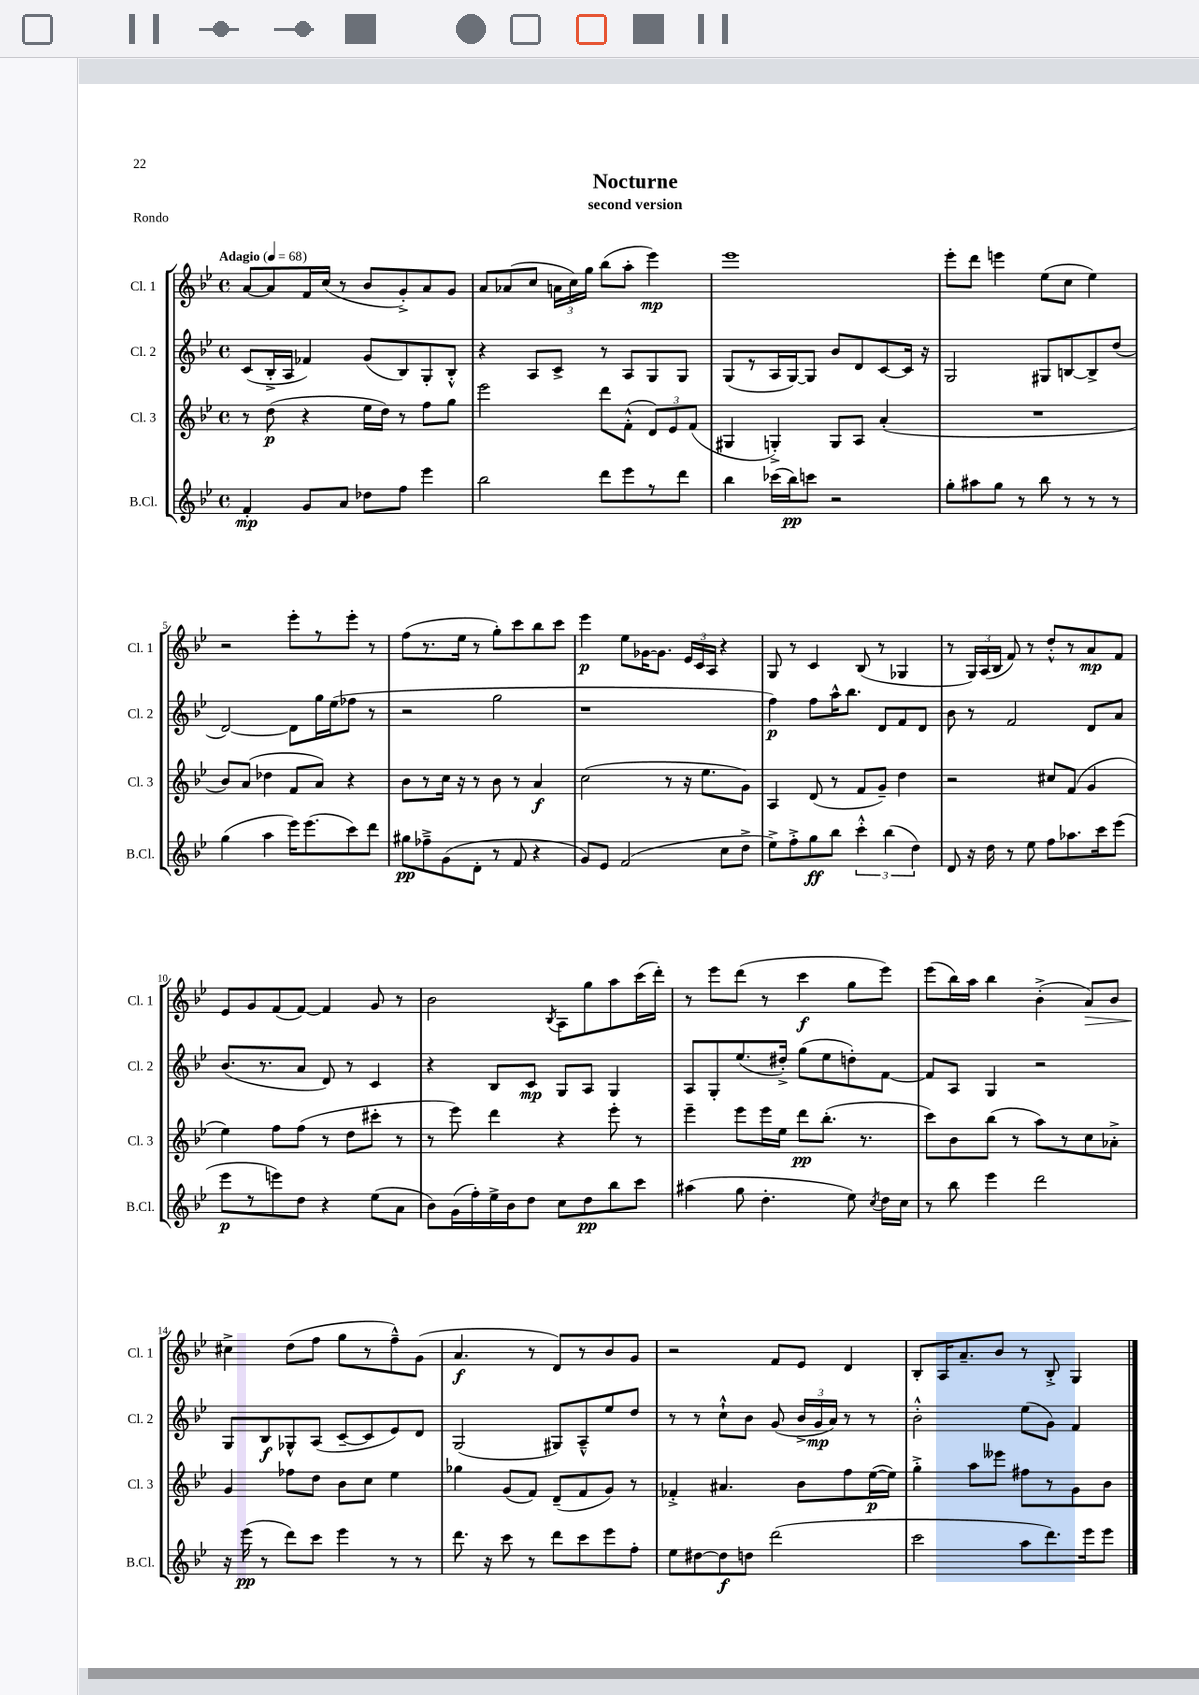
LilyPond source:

\header { title = "Nocturne" subtitle = "second version" piece = "Rondo" }
<<
\new StaffGroup <<
\new Staff = "s0" \with { instrumentName = "Cl. 1" shortInstrumentName = "Cl. 1" } {
    \clef treble \key bes \major \defaultTimeSignature \time 4/4 \tempo "Adagio" 4 = 68
    \autoBeamOff a'8[~ a'8 f'16 c''16]( r8 bes'8[ g'8-.->) a'8 g'8] |
    a'8[ aes'8( c''8] \tuplet 3/2 { a'16[ c''16) g''16] } bes''8[( a''8]-. ees'''4\mp) |
    ees'''1 |
    ees'''8[-. d'''8] e'''4 ees''8[( c''8] ees''4) |
    r2 ees'''8[-. r8 ees'''8]-. r8 |
    f''8[( r8. ees''16] r8 g''8[-.) c'''8 bes''8 c'''8] |
    ees'''4\p ees''8[ ges'16~ ges'8.] \tuplet 3/2 { ees'16[ c'16 a16] } r4 |
    g8 r8 c'4 bes8( r8 ges4 |
    r8 \tuplet 3/2 { g16[) a16( bes16] } f'8) r8 d''8[-.-^ r8 a'8\mp f'8] |
    ees'8[ g'8 f'8( f'8]~) f'4 g'8 r8 |
    bes'2 \acciaccatura { bes8 } a8[ g''8 a''8 c'''16( d'''16]-.) |
    r8 ees'''8[ d'''8]( r8 c'''4\f g''8[ ees'''8]) |
    ees'''8[( bes''16) a''16] bes''4 bes'4-.->( a'8[\>) bes'8] |
    cis''4->\! d''8[( f''8] g''8[ r8 f''8---^) g'8]( |
    a'4.\f r8 d'8[) r8 bes'8 g'8] |
    r2 f'8[ ees'8] d'4 |
    bes8[-. a16 a'8.-- bes'8] r8 bes8-.-> g4 \bar "|." |
}
\new Staff = "s1" \with { instrumentName = "Cl. 2" shortInstrumentName = "Cl. 2" } {
    \clef treble \key bes \major \defaultTimeSignature \time 4/4
    \autoBeamOff c'8[( bes16-.-> a16] fes'4) g'8[( bes8) g8-. bes8]-.-^ |
    r4 a8[ c'8]-> r8 a8[ g8 g8] |
    g8[( r8 a16 g16~) g8] bes'8[ d'8 c'8~ c'16] r16 |
    g2 gis8[ b8~ b8-> d''8]( |
    d'2~) d'8[ g''16 ees''16( fes''8] r8 |
    r2 g''2 |
    r1 |
    f''4\p) f''8[ a''16-^ bes''8.] d'8[ f'8 d'8] |
    bes'8 r8 f'2 d'8[ a'8] |
    bes'8.[( r8. a'8] d'8) r8 c'4 |
    r4 bes8[ c'8]\mp g8[ a8] g4 |
    a8[ g8-. ees''8.( dis''16]-.->) g''8[( ees''8 d''8-.) f'8]~ |
    f'8[ a8] g4 r2 |
    g8[ bes8\f ges8-^ a8]( c'8[~-- c'8 ees'8) d'8] |
    g2( gis8[) a8---^ ees''8 d''8] |
    r8 r8 c''8[-!-^ bes'8] g'8( \tuplet 3/2 { bes'16[-> g'16\mp a'16]) } r8 r8 |
    bes'2-.-^ ees''8[( g'8]) f'4 \bar "|." |
}
\new Staff = "s2" \with { instrumentName = "Cl. 3" shortInstrumentName = "Cl. 3" } {
    \clef treble \key bes \major \defaultTimeSignature \time 4/4
    \autoBeamOff r8 d''8\p( r4 ees''16[ d''16]) r8 f''8[ g''8] |
    ees'''2 d'''8[ f'8]-.-^( \tuplet 3/2 { d'8[) ees'8 f'8]( } |
    gis4 g4-.->) g8[ a8] a'4-.( |
    R1 |
    bes'8[) a'8]( des''4 f'8[ a'8]) r4 |
    bes'8[ r8 c''16] r16 r8 bes'8 r8 a'4\f |
    c''2( r8 r16 ees''8.[ g'8]) |
    a4 d'8( r8 f'8[ g'8]--) d''4 |
    r2 cis''8[ f'8]( g'4 |
    ees''4) f''8[ f''8]( r8 d''8[ cis'''8]-. r8 |
    r8 ees'''8) d'''4 r4 ees'''8-. r8 |
    ees'''4-- ees'''8[ ees'''16 ees''16] d'''8[\pp bes''8.]-.( r8. |
    c'''8[) bes'8 bes''8]( r8 a''8[) r8 c''8 aes'8]-.-> |
    g'4 fes''8[ d''8] bes'8[ c''8] ees''4 |
    ges''4 g'8[( f'8]) d'8[--( f'8 g'8]) r8 |
    fes'4-.-> ais'4. bes'8[ f''8 ees''16~\p( ees''16]) |
    g''4-.-> a''8[ eeses'''8] fis''8[ r8 g'8 bes'8] \bar "|." |
}
\new Staff = "s3" \with { instrumentName = "B.Cl." shortInstrumentName = "B.Cl." } {
    \clef treble \key bes \major \defaultTimeSignature \time 4/4
    \autoBeamOff f'4-.\mp g'8[ a'8] des''8[ f''8] ees'''4 |
    bes''2 d'''8[ ees'''8 r8 d'''8] |
    bes''4 ces'''16[( bes''16\pp) c'''8] r2 |
    g''8[-. ais''8 g''8] r8 bes''8 r8 r8 r8 |
    g''4( a''4 ees'''16[) ees'''8.( c'''8) d'''8] |
    gis''8[\pp fes''8---> g'8( d'8]-. r8 f'8 r4 |
    g'8[) ees'8] f'2( c''8[ d''8]-> |
    ees''8[->) f''8-.-> g''8\ff bes''8] \tuplet 3/2 { c'''4-.-^ bes''4( d''4) } |
    d'8 r16 d''16 r8 ees''8 f''8[ aes''8. c'''16 ees'''8]( |
    ees'''8[\p r8 e'''8) d''8] r4 ees''8[( a'8] |
    bes'8[) g'16( f''16-.) ees''16-> bes'16 d''8] c''8[ d''8\pp bes''8 c'''8] |
    ais''4( g''8 d''4.-. ees''8) \acciaccatura { c''8 } d''16[ c''16] |
    r8 bes''8 ees'''4 d'''2 |
    r16 ees'''16\pp( r8 d'''8[) c'''8] ees'''4 r8 r8 |
    d'''8. r16 c'''8 r8 d'''8[ c'''8 ees'''8 f''8]-. |
    ees''8[ dis''8~ dis''8\f d''8] d'''2( |
    c'''2 a''8[ d'''8.) ees'''16 ees'''8] \bar "|." |
}
>>
>>
